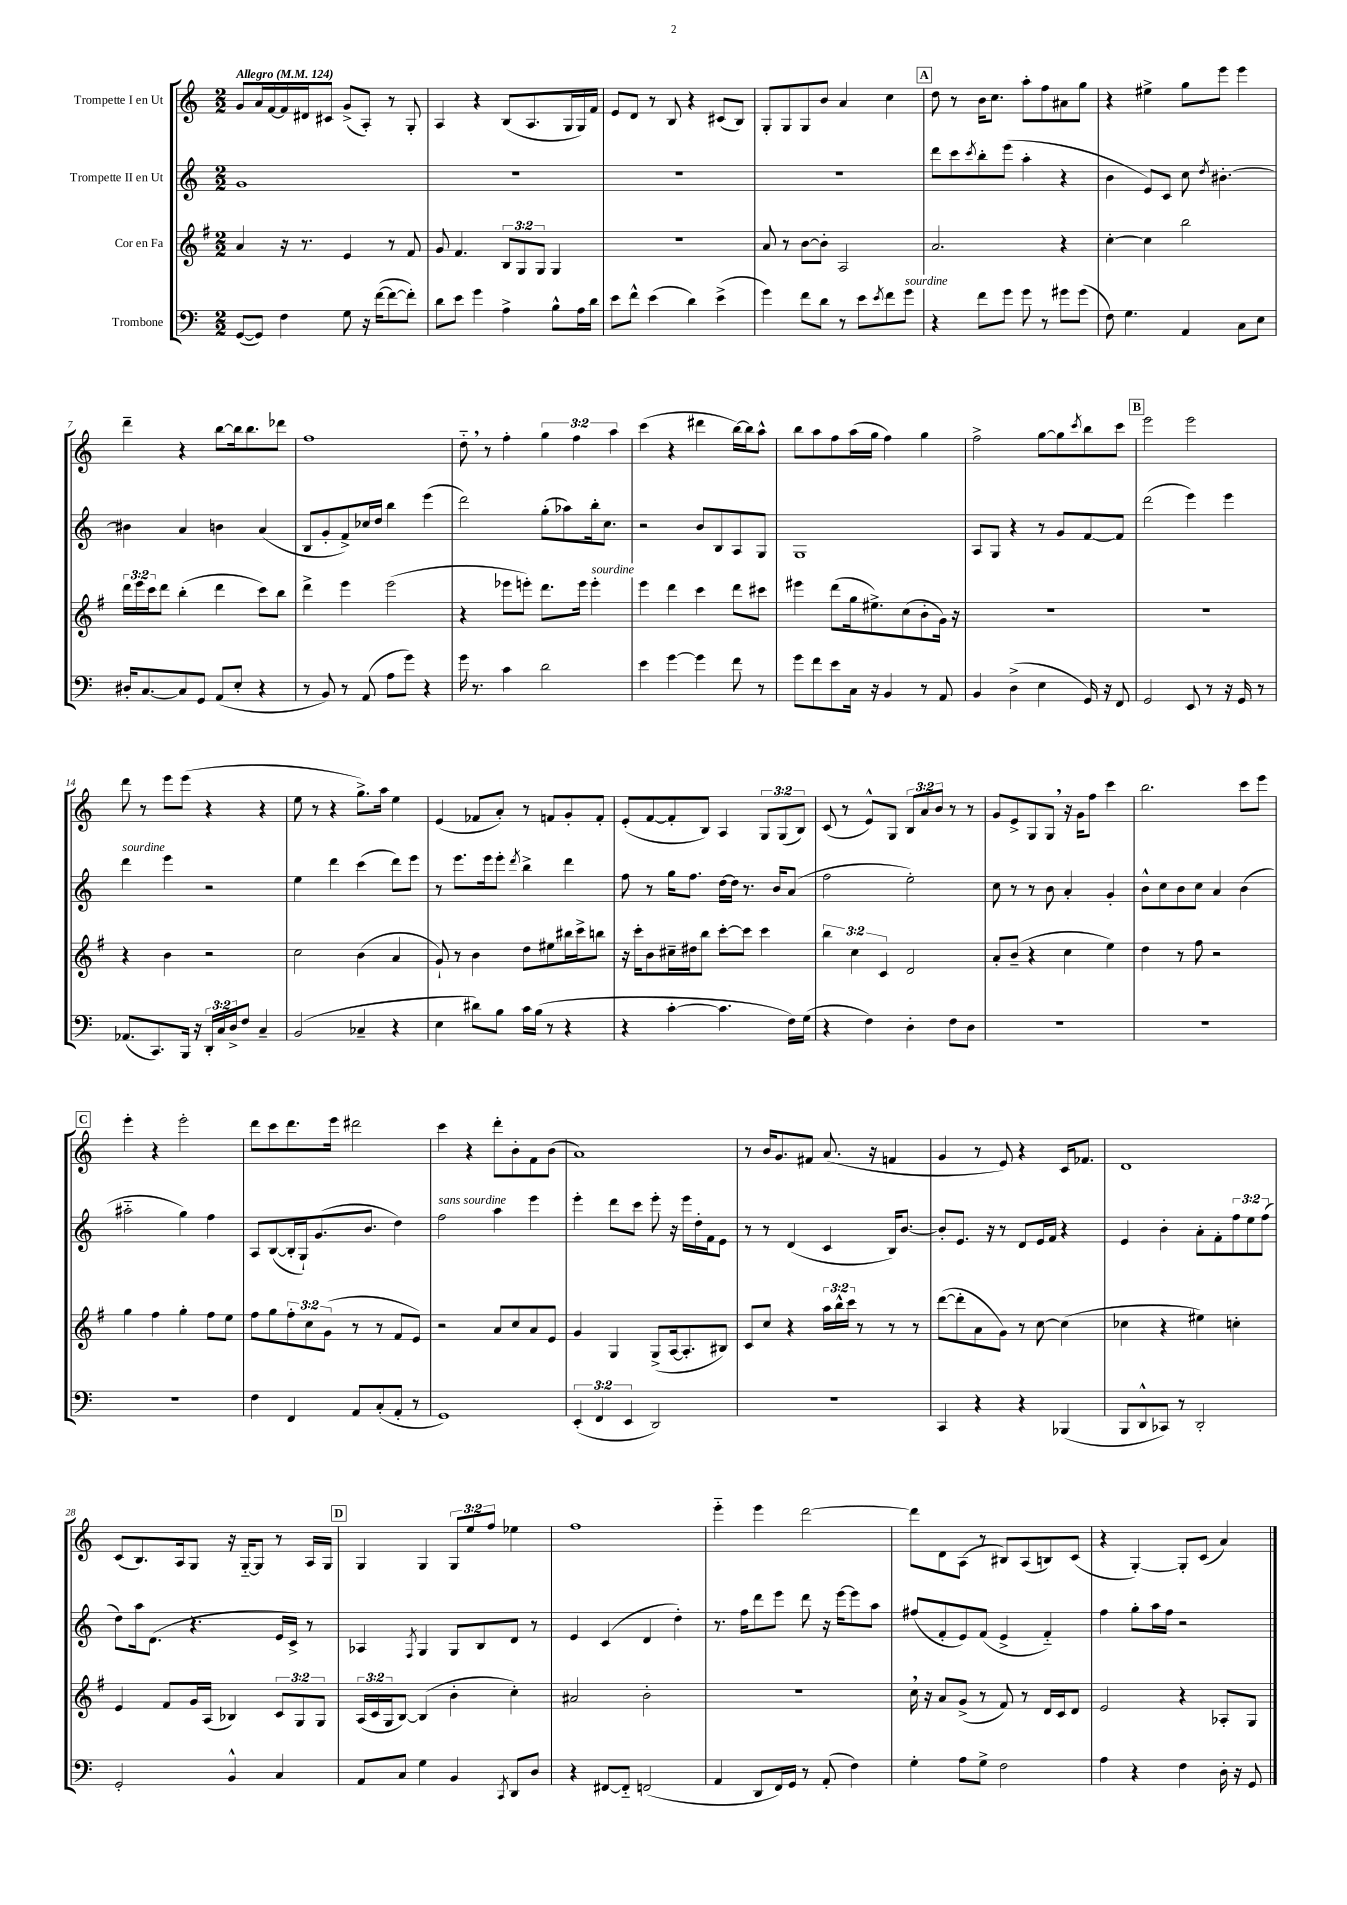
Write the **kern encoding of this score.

**kern	**kern	**kern	**kern
*part4	*part3	*part2	*part1
*staff4	*staff3	*staff2	*staff1
*I"Trombone	*I"Cor en Fa	*I"Trompette II en Ut	*I"Trompette I en Ut
*clefF4	*clefG2	*clefG2	*clefG2
*k[]	*k[f#]	*k[]	*k[]
*M2/2	*M2/2	*M2/2	*M2/2
*MM124	*MM124	*MM124	*MM124
=1	=1	=1	=1
!	!	!	!LO:TX:a:B:t=Allegro
([8GG/L	4a/	1g	8g/L
8GG/J])	.	.	16a/L
.	.	.	[16f/
4F\	16r	.	16f/]
.	8.r	.	16d#X/J
.	.	.	8c#X/J
8G\	4e/	.	(8g^/L
16r	.	.	8A'/J)
([16f\KL	.	.	.
8f\_	8r	.	8r
8f'\J])	8f#/	.	8G'/
=2	=2	=2	=2
8d\L	8g/	1r	4A/
8e\J	4.f#/	.	.
4g\	.	.	4r
4A^\	12B/L	.	(8B/L
.	12G/	.	.
.	.	.	8.A/
.	12G/J	.	.
8B^^\L	4G/	.	.
.	.	.	16G/L
16A\L	.	.	16G/)
16d\JJ	.	.	16f/JJ
=3	=3	=3	=3
8e\L	1r	1r	8e/L
8f^^\J	.	.	8d/J
(4e\	.	.	8r
.	.	.	8B/
4d\)	.	.	4r
(4e^\	.	.	(8c#X/L
.	.	.	8B/J)
=4	=4	=4	=4
4g\)	8a/	1r	8G'/L
.	8r	.	8G/
8f\L	[8b\L	.	8G/
8d\J	8b'\J]	.	8b/J
8r	2A/	.	4a/
8e\L	.	.	.
8qe/	.	.	.
8f\	.	.	4cc\
!LO:TX:a:i:t=sourdine	!	!	!
8g\J	.	.	.
!!LO:REH:place=s1:t=A
=5	=5	=5	=5
4r	2.a/	8ddd\L	8dd\
.	.	8ccc\	8r
.	.	8qccc/	.
8f\L	.	8bb'\	16b\KL
.	.	.	8.cc\J
8g\J	.	(8eee\J	.
8g\	.	4aa'\	8aa'\L
8r	.	.	8ff\
8g#X\L	4r	4r	8a#X\
(8g#\J	.	.	8gg\J
=6	=6	=6	=6
8F\)	[4cc'\	4b\	4r
4.G\	.	.	.
.	4cc\]	8e/L)	4ee#X^\
.	.	8c/J	.
4AA/	2bb\	8cc\	8gg\L
.	.	8qdd/	.
.	.	[4.b#X'\	8eee\J
8C\L	.	.	4eee\
8E\J	.	.	.
!!LO:LB:g=z
=7	=7	=7	=7
16D#X'/KL	24ddd\LL	4b#X\]	4ddd~\
.	24eee\	.	.
[8.C/	.	.	.
.	24ccc\J	.	.
.	8ddd\J	.	.
8C/]	(4bb'\	4a/	4r
8GG/J	.	.	.
(8AA/L	4ddd\	4bn\	[8bb\L
8E'/J	.	.	16bb\k]
.	.	.	8.bb\
4r	8ccc\L)	(4a/	.
.	8bb\J	.	8ddd-X\J
=8	=8	=8	=8
8r	4ddd^\	8B/L	1ff
8BB/)	.	8g'/	.
8r	4eee\	8f^/)	.
(8AA/	.	16cc-X/L	.
.	.	16dd/JJ	.
8A\L	(2eee\	4bb\	.
8g\J)	.	.	.
4r	.	(4eee\	.
=9	=9	=9	=9
16g\	4r	2ddd\)	8dd,\
8.r	.	.	.
.	.	.	8r
4c\	8eee-X\L	.	4ff'\
.	8eeen'\J)	.	.
2d\	8.ddd\L	(8gg'\L	6gg\
.	.	8aa-X\)	.
.	.	.	6ff\
.	16eee\Jk	.	.
!	!LO:TX:a:i:t=sourdine	!	!
.	4eee'\	16bb'\k	.
.	.	8.cc\J	.
.	.	.	6aa\
=10	=10	=10	=10
4e\	4eee\	2r	(4ccc\
[4g\	4ddd\	.	4r
4g\]	4ccc\	8b/L	4ddd#X\
.	.	8B/	.
8f\	8ddd\L	8A/	[16bb\LL)
.	.	.	16bb\J]
8r	8ccc#X\J	8G/J	8aa^^\J
=11	=11	=11	=11
8g\L	4eee#X\	1G	8bb\L
8f\	.	.	8aa\
8e\	(8ddd\L	.	8ff\
16C\Jk	16gg\k	.	(16aa\L
16r	8.ee#X^\)	.	16gg\JJ
4BB/	.	.	4ff\)
.	(8cc\	.	.
8r	8b'\	.	4gg\
8AA/	16g\Jk)	.	.
.	16r	.	.
=12	=12	=12	=12
4BB/	1r	8A/L	2ff^\
.	.	8G/J	.
(4D^\	.	4r	.
4E\	.	8r	[8gg\L
.	.	8g/L	8gg\]
.	.	.	8qccc/
16GG/)	.	[8f/	8bb\
16r	.	.	.
8FF/	.	8f/J]	8ccc\J
!!LO:REH:place=s1:t=B
=13	=13	=13	=13
2GG/	1r	(2ddd\	2eee\
8EE/	.	4eee\)	2eee\
8r	.	.	.
16r	.	4eee\	.
16GG/	.	.	.
8r	.	.	.
!!LO:LB:g=z
=14	=14	=14	=14
!	!	!LO:TX:a:i:t=sourdine	!
(8.AA-X/L	4r	4ddd\	8ddd\
.	.	.	8r
8.CC/)	.	.	.
.	4b\	4eee\	8eee\L
16BBB/Jk	.	.	(8eee\J
16r	.	.	.
24DD'/LL	2r	2r	4r
24C/	.	.	.
24D^/J	.	.	.
8F/J	.	.	.
4C~/	.	.	4r
=15	=15	=15	=15
(2BB/	2cc\	4ee\	8ee\
.	.	.	8r
.	.	4ddd\	4r
4C-X~/	(4b\	(4ccc\	8.gg^\L)
.	.	.	16aa\Jk
4r	4a/	8ddd\L)	4ee\
.	.	8eee\J	.
=16	=16	=16	=16
4E\	8g`/)	8r	(4e/
.	8r	8.eee\L	.
8d#X\L)	4b\	.	8f-X/L
.	.	16eee\k	.
8B\J	.	8eee'\J	8a'/J)
.	.	8qddd/	.
16c\LL	8dd\L	4bb^\	8r
(16B\JJ	.	.	.
8r	8ee#X\	.	8fn/L
4r	16bb#X\L	4ddd\	8g'/
.	16ccc^\J	.	.
.	8bbn\J	.	8f'/J
=17	=17	=17	=17
4r	16r	8ff\	(8e'/L
.	16ccc'\KL	.	.
.	8b\	8r	[8f/
[4c'\	16cc#X~\L	16gg\KL	8f'/]
.	16dd#X\J	8.ff\J	.
.	8bb\J	.	8B/J)
4.c\]	[8ccc'\L	[16dd\LL	4A/
.	.	16dd\JJ]	.
.	8ccc\J]	8.r	.
.	4ccc\	.	12G/L
.	.	16b/KL	.
.	.	.	(12G/
16F\LL)	.	(8a/J	.
.	.	.	12B/J)
(16G\JJ	.	.	.
=18	=18	=18	=18
4r	6bb\	2ff\	(8c/
.	.	.	8r
.	6cc\	.	.
4F\)	.	.	8e^^/L)
.	6c/	.	.
.	.	.	8G/J
4D'\	2d/	2ee'\)	12B/L
.	.	.	12a/
.	.	.	12b/J
8F\L	.	.	8r
8D\J	.	.	8r
=19	=19	=19	=19
1r	8a'/L	8cc\	8g/L
.	(8b~/J	8r	8e^/
.	4r	8r	8G/
.	.	8b\	8G,/J
.	4cc\	4a'/	16r
.	.	.	16g\KL
.	.	.	8ff\J
.	4ee\)	4g'/	4ccc\
=20	=20	=20	=20
1r	4dd\	8b^^\L	2.bb\
.	.	8cc\	.
.	8r	8b\	.
.	8ff#\	8cc\J	.
.	2r	4a/	.
.	.	(4b\	8ccc\L
.	.	.	8eee\J
!!LO:LB:g=z
!!LO:REH:place=s1:t=C
=21	=21	=21	=21
1r	4gg\	2aa#X\	4eee'\
.	4ff#\	.	4r
.	4gg'\	4gg\)	2eee'\
.	8ff#\L	4ff\	.
.	8ee\J	.	.
=22	=22	=22	=22
4F\	8ff#\L	8A/L	8ddd\L
.	8gg\	([8B/	8ccc\
4FF/	12ff#'\	16B'/L]	8.ddd\
.	.	16G`/J)	.
.	12cc\	.	.
.	.	(8.g/	.
.	(12g\J	.	.
.	.	.	16eee\Jk
8AA/L	8r	.	2ddd#X\
.	.	8.b/J	.
(8C'/	8r	.	.
8AA'/J	8f#/L	4dd\)	.
8r	8e/J)	.	.
=23	=23	=23	=23
!	!	!LO:TX:a:i:t=sans sourdine	!
1GG)	2r	2ff\	4ccc\
.	.	.	4r
.	8a/L	4aa\	8ddd'\L
.	8cc/	.	8b'\
.	8a/	4eee\	8f\
.	8e/J	.	(8b\J
=24	=24	=24	=24
(6EE'/	4g/	4eee'\	1a)
6FF/	.	.	.
.	4G/	8ddd\L	.
6EE/	.	.	.
.	.	8ccc\J	.
2DD/)	(8G^/L	8eee'\	.
.	[16A/k	16r	.
.	8.A'/]	16eee\LL	.
.	.	16dd'\	.
.	.	16f\J	.
.	8B#X/J)	8e\J	.
=25	=25	=25	=25
1r	8c/L	8r	8r
.	8cc/J	8r	16b/KL
.	.	.	8.g/
.	4r	(4d/	.
.	.	.	8f#X/J
.	24aa\LL	4c/	(8.a/
.	24bb^^\	.	.
.	24ccc\JJ	.	.
.	8r	.	.
.	.	.	16r
.	8r	16B/KL)	4fn/
.	.	[8.b/J	.
.	8r	.	.
=26	=26	=26	=26
4CC/	([8ddd\L	8b'/L]	4g/
.	8ddd'\]	8.e/J	.
4r	8a\	.	8r
.	.	16r	.
.	8g\J)	8r	8e/)
4r	8r	8d/L	4r
.	[8cc\	16e/L	.
.	.	16f/JJ	.
(4BBB-X/	(4cc\]	4r	16c/KL
.	.	.	8.f-X/J
=27	=27	=27	=27
8BBB/L	4cc-X\	4e/	1d
8DD^^/	.	.	.
8CC-X/J)	4r	4b'\	.
8r	.	.	.
2DD'/	4ee#X\)	8a'\L	.
.	.	8f'\	.
.	4ccn'\	12ff\	.
.	.	12ee\	.
.	.	(12ff\J	.
!!LO:LB:g=z
=28	=28	=28	=28
2GG'/	4e/	8dd\L)	(8c/L
.	.	16aa\k	8.B/)
.	.	(8.d\J	.
.	8f#/L	.	.
.	.	.	16A/k
.	16g/L	4.r	8G/J
.	(16A/JJ	.	.
4BB^^/	4B-X/)	.	16r
.	.	.	[16G/KL
.	.	.	8G/J]
4C/	12c/L	16e/LL	8r
.	.	16c^/JJ)	.
.	12G/	.	.
.	.	8r	16A/LL
.	12G/J	.	.
.	.	.	16G/JJ
!!LO:REH:place=s1:t=D
=29	=29	=29	=29
8AA/L	(24A/LL	4A-X/	4G/
.	24c/	.	.
.	24G/J	.	.
8C/J	[8B/J)	.	.
.	.	8qF/	.
4G\	(4B/]	4G/	4G/
4BB/	4b'\	8G/L	12G/L
.	.	.	12ee/
.	.	8B/	.
.	.	.	12ff/J
8qCC/	.	.	.
8DD/L	4cc'\)	8d/J	4ee-X\
8D/J	.	8r	.
=30	=30	=30	=30
4r	2a#X/	4e/	1ff
[8FF#X/L	.	(4c/	.
8FF#/J]	.	.	.
(2FFn/	2b'\	4d/	.
.	.	4dd'\)	.
=31	=31	=31	=31
4AA/	1r	8.r	4eee\
.	.	16ff\KL	.
8DD/L	.	8ddd\	4eee\
16FF/L)	.	8eee\J	.
16GG/JJ	.	.	.
8r	.	8ddd\	[2ddd\
(8AA'/	.	16r	.
.	.	[16eee\KL	.
4F\)	.	8eee\]	.
.	.	8aa\J	.
=32	=32	=32	=32
4G'\	16cc,\	(8ff#X/L	8ddd\L]
.	16r	.	.
.	8a/L	8f'/	8d\
8A\L	(8g^/J	8e/)	(8A\J
8G^\J	8r	(8f/J	8r
2F\	8f#/)	4e^/	8B#X/L)
.	8r	.	(8A/
.	16d/LL	4f/)	8Bn/)
.	16c/J	.	.
.	8d/J	.	(8c/J
=33	=33	=33	=33
4A\	2e/	4ff\	4r
4r	.	8gg'\L	[4G'/)
.	.	16aa\L	.
.	.	16ff\JJ	.
4F\	4r	2r	8G'/L]
.	.	.	(8c/J
16D'\	8A-X'/L	.	4a/)
16r	.	.	.
8GG/	8G/J	.	.
==	==	==	==
*-	*-	*-	*-
